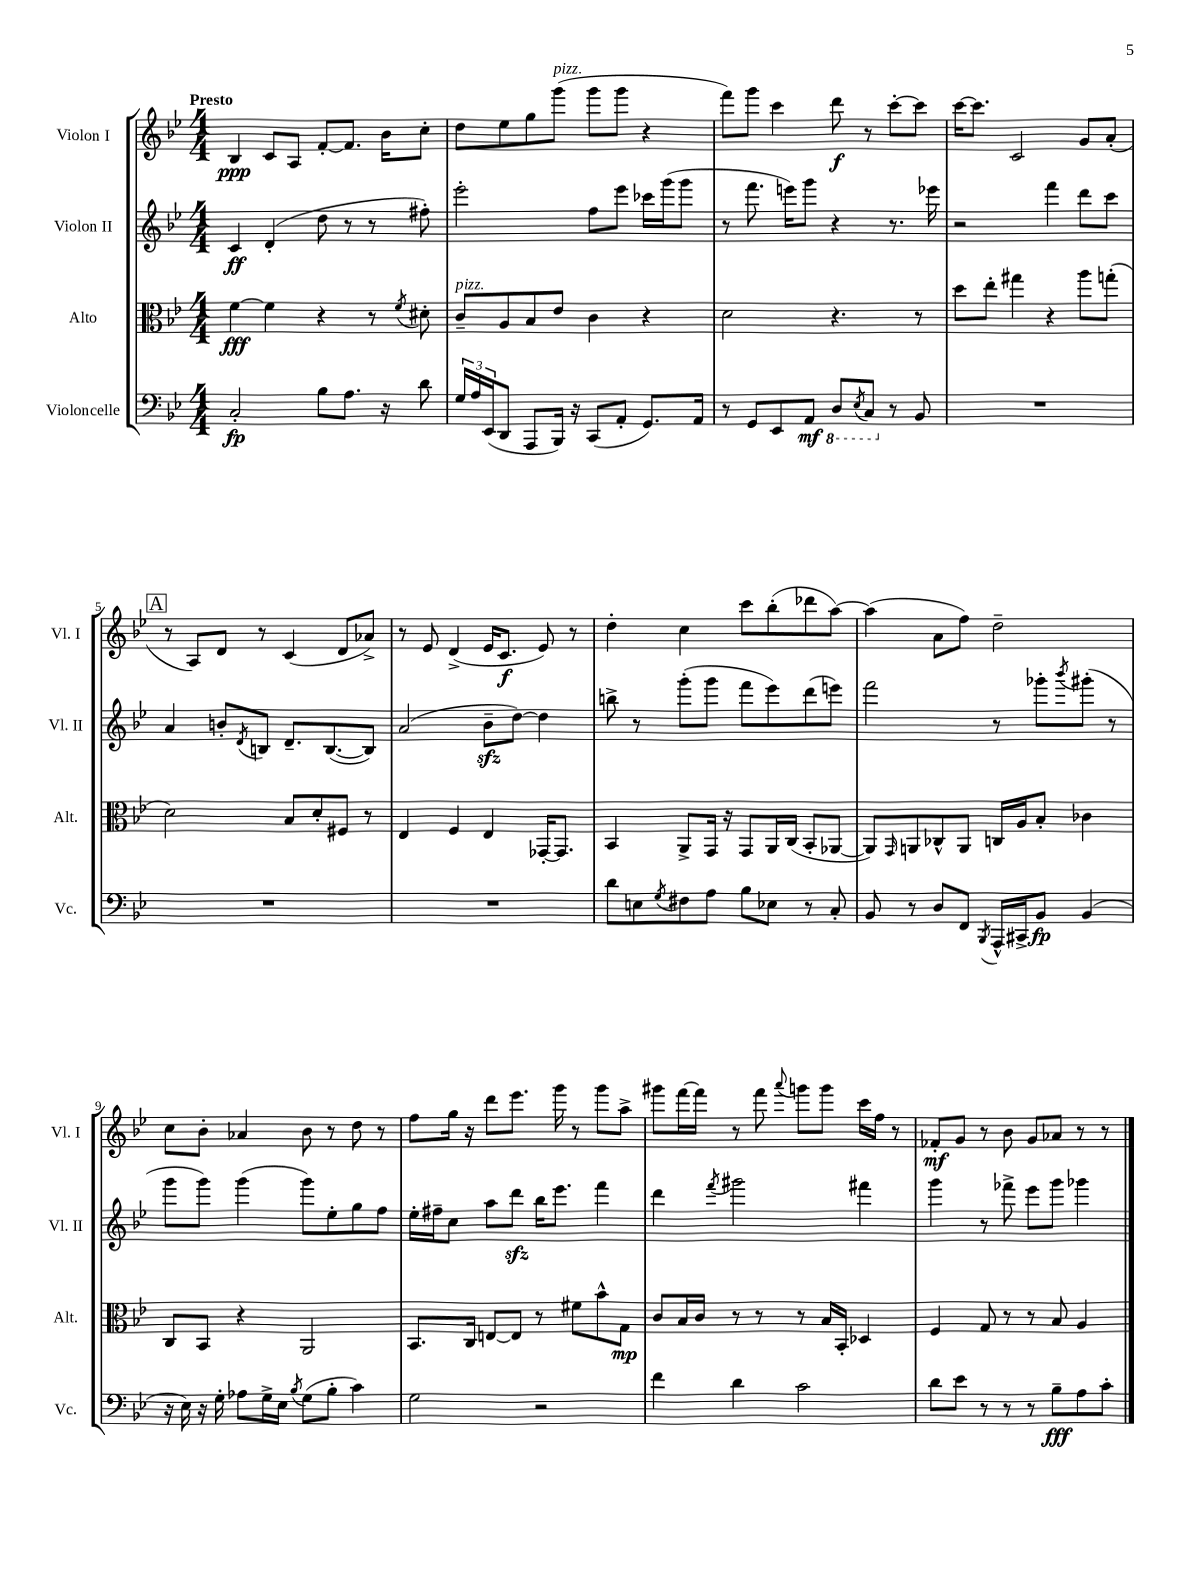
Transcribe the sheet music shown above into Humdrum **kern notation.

**kern	**kern	**kern	**kern
*staff4	*staff3	*staff2	*staff1
*clefF4	*clefC3	*clefG2	*clefG2
*k[b-e-]	*k[b-e-]	*k[b-e-]	*k[b-e-]
*M4/4	*M4/4	*M4/4	*M4/4
2C'/	[4f\	4c/	4B-/
.	4f\]	(4d'/	8c/L
.	.	.	8A/J
8B-\L	4r	8dd\	[8f'/L
8.A\J	.	8r	8.f/]J
.	8r	8r	.
16r	.	.	16b-\LK
.	8qf/	.	.
8d\	8d#'\	8ff#'\)	8cc'\J
=	=	=	=
24G/LL	8c~/L	2eee-'\	8dd\L
24A/	.	.	.
(24EE-/J	.	.	.
8DD/J	8A/	.	8ee-\
8AAA/L	8B-/	.	8gg\
16BBB-/Jk)	8e-/J	.	(8ggg\J
16r	.	.	.
(8CC/L	4c\	8ff\L	8ggg\L
8AA'/J	.	8eee-\J	8ggg\J
8.GG/L)	4r	16ccc-\LL	4r
.	.	(16ggg\J	.
.	.	8ggg\J	.
16AA/Jk	.	.	.
=	=	=	=
8r	2d\	8r	8fff\L)
8GG/L	.	8.fff\	8ggg\J
8EE-/	.	.	4ccc\
.	.	16eee\LK)	.
8AA/J	.	8ggg\J	.
8DD/L	4.r	4r	8ddd\
8qEE-/	.	.	.
8CC/J	.	.	8r
8r	.	8.r	[8ccc'\L
8BB-/	8r	.	8ccc\]J
.	.	16eee-\	.
=	=	=	=
1r	8dd\L	2r	[16ccc\LK
.	.	.	8.ccc\]J
.	8ee-'\J	.	.
.	4gg#\	.	2c/
.	4r	4fff\	.
.	8aa\L	8ddd\L	8g/L
.	(8gg'\J	8ccc\J	(8a'/J
=	=	=	=
1r	2d\)	4a/	8r
.	.	.	8A/L)
.	.	8b'/L	8d/J
.	.	8qd/	.
.	.	8B/J	8r
.	8B-/L	8.d~/L	(4c/
.	8d'/	.	.
.	.	([8.B/	.
.	8F#/J	.	8d/L
.	8r	8B/]J)	8a-^/J)
=	=	=	=
1r	4E-/	(2a/	8r
.	.	.	8e-/
.	4F/	.	(4d^/
.	4E-/	8b-~\L	16e-/LK
.	.	.	8.c/J
.	.	[8dd\J)	.
.	[16GG-'/LK	4dd\]	8e-/)
.	8.GG-/]J	.	.
.	.	.	8r
=	=	=	=
8d\L	4BB-/	8bb^\	4dd'\
8E\	.	8r	.
8qG/	.	.	.
8F#\	8AA^/L	(8ggg'\L	4cc\
8A\J	16GG/Jk	8ggg\J	.
.	16r	.	.
8B-\L	8GG/L	8fff\L	8ccc\L
8E-\J	16AA/L	8eee-\)	(8bb-'\
.	(16C/JJ	.	.
8r	8BB-'/L	(8ddd\	8ddd-\
8C'/	[8AA-/J	8eee\J)	[8aa\J)
=	=	=	=
8BB-/	8AA-/]L)	2fff\	(4aa\]
.	16qqGG/	.	.
8r	8AA/	.	.
8D/L	8C-^^/	.	8a\L
8FF/J	8AA/J	.	8ff\J)
8qBBB-/	.	.	.
16AAA^^/LL	16C/LL	8r	2dd~\
16CC#^/J	16A/J	.	.
8BB-/J	8B-'/J	8ggg-'\L	.
.	.	8qbbb-/	.
(4BB-/	4c-\	(8ggg#'\J	.
.	.	8r	.
=	=	=	=
16r	8C/L	8ggg\L	8cc\L
16E-\)	.	.	.
16r	8BB-/J	8ggg\J)	8b-'\J
16G'\	.	.	.
8A-\L	4r	(4ggg\	4a-/
16G^\L	.	.	.
16E-\JJ	.	.	.
8qB-/	.	.	.
(8G\L	2AA/	8ggg\L)	8b-\
8B-'\J	.	8ee-'\	8r
4c\)	.	8gg\	8dd\
.	.	8ff\J	8r
=	=	=	=
2G\	8.BB-/L	16ee-'\LL	8ff\L
.	.	16ff#~\J	.
.	.	8cc\J	16gg\Jk
.	16C/Jk	.	16r
.	[8E/L	8aa\L	8ddd\L
.	8E/]J	8ddd\J	8.eee-\J
2r	8r	16bb-\LK	.
.	.	8.eee-\J	16ggg\
.	8f#\L	.	8r
.	8b-^^\	4fff\	8ggg\L
.	8G\J	.	8aa^\J
=	=	=	=
4f\	8c/L	4ddd\	8ggg#\L
.	16B-/L	.	[16fff\L
.	16c/JJ	.	16fff\]JJ
.	.	8qfff/	.
4d\	8r	2ggg#\	8r
.	8r	.	8fff\
.	.	.	8qqaaa/
2c\	8r	.	8ggg\L
.	16B-/LL	.	8ggg\J
.	16BB-'/JJ	.	.
.	4D-/	4fff#\	16ccc\LL
.	.	.	16ff\JJ
.	.	.	8r
=	=	=	=
8d\L	4F/	4ggg\	8f-'/L
8e-\J	.	.	8g/J
8r	8G/	8r	8r
8r	8r	8fff-^\	8b-\
8r	8r	8eee-\L	8g/L
8B-~\L	8B-/	8ggg\J	8a-/J
8A\	4A/	4ggg-\	8r
8c'\J	.	.	8r
==	==	==	==
*-	*-	*-	*-
